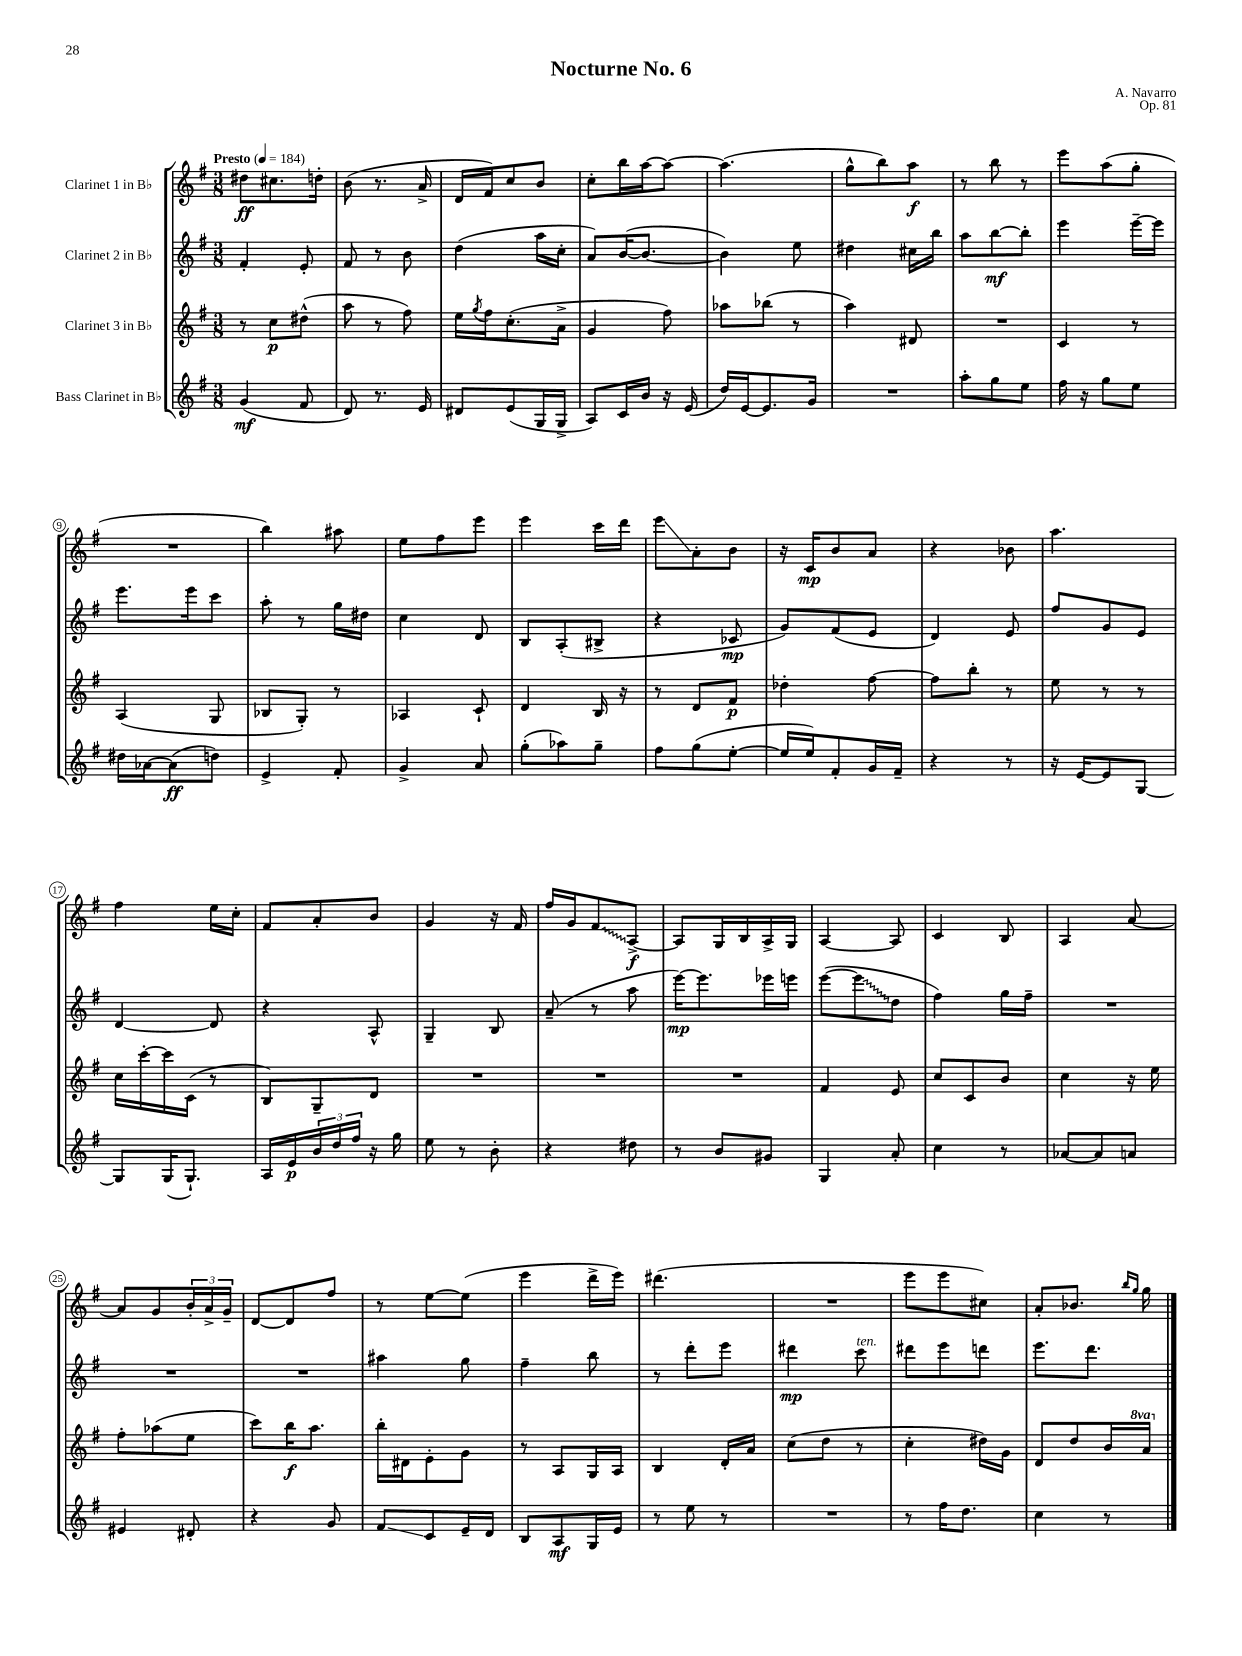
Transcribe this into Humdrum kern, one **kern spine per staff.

**kern	**kern	**kern	**kern
*staff4	*staff3	*staff2	*staff1
*clefG2	*clefG2	*clefG2	*clefG2
*k[f#]	*k[f#]	*k[f#]	*k[f#]
*M3/8	*M3/8	*M3/8	*M3/8
*MM184	*MM184	*MM184	*MM184
(4g	8r	4f#'	8dd#
.	8cc	.	8.cc#
8f#	(8dd#^^	8e'	.
.	.	.	16dd'
=	=	=	=
8d)	8aa	8f#	(8b
8.r	8r	8r	8.r
.	8ff#)	8b	.
16e	.	.	16a^
=	=	=	=
8d#	16ee	(4dd	16d
.	8qgg	.	.
.	16ff#	.	16f#)
(8e	(8.cc'	.	8cc
16G	.	16aa	8b
16G^	16a^	16cc'	.
=	=	=	=
8A)	4g	8a)	8cc'
16c	.	([16b	16bb
16b	.	8.b_	[16aa
16r	8ff#)	.	8aa_
(16e	.	.	.
=	=	=	=
16dd)	8aa-	4b])	(4.aa]
[16e	.	.	.
8.e]	(8bb-	.	.
.	8r	8ee	.
16g	.	.	.
=	=	=	=
4.r	4aa)	4dd#	8gg^^
.	.	.	8bb)
.	8d#	16cc#	8aa
.	.	16bb	.
=	=	=	=
8aa'	4.r	8aa	8r
8gg	.	[8bb	8bb
8ee	.	8bb']	8r
=	=	=	=
16ff#	4c	4eee	8eee
16r	.	.	.
8gg	.	.	(8aa
8ee	8r	[16eee~	8gg'
.	.	16eee]	.
=	=	=	=
16dd#	(4A	8.eee	4.r
[16a-	.	.	.
(8a-]	.	.	.
.	.	16eee	.
8dd)	8G	8ccc	.
=	=	=	=
4e^	8B-	8aa'	4bb)
.	8G')	8r	.
8f#'	8r	16gg	8aa#
.	.	16dd#	.
=	=	=	=
4g^	4A-	4cc	8ee
.	.	.	8ff#
8a	8c`	8d	8eee
=	=	=	=
(8gg'	4d	8B	4eee
8aa-)	.	(8A'	.
8gg~	16B	8B#^	16ccc
.	16r	.	16ddd
=	=	=	=
8ff#	8r	4r	8eee
(8gg	8d	.	8a'
[8ee'	8f#	8c-	8b
=	=	=	=
16ee]	4dd-'	8g)	16r
16ee)	.	.	16c
8f#'	.	(8f#	8b
16g	[8ff#	8e	8a
16f#~	.	.	.
=	=	=	=
4r	8ff#]	4d)	4r
.	8bb'	.	.
8r	8r	8e	8b-
=	=	=	=
16r	8ee	8ff#	4.aa
[16e	.	.	.
8e]	8r	8g	.
[8G	8r	8e	.
=	=	=	=
8G]	16cc	[4d	4ff#
.	[16ccc'	.	.
(16G	16ccc]	.	.
8.G`)	(16c	.	.
.	8r	8d]	16ee
.	.	.	16cc'
=	=	=	=
16A	8B)	4r	8f#
16e	.	.	.
24b	8G~	.	8a'
24dd	.	.	.
24ff#	.	.	.
16r	8d	8A^^	8b
16gg	.	.	.
=	=	=	=
8ee	4.r	4G~	4g
8r	.	.	.
8b'	.	8B	16r
.	.	.	16f#
=	=	=	=
4r	4.r	(8a~	16ff#
.	.	.	16g
.	.	8r	8f#
8dd#	.	8aa	[8A^
=	=	=	=
8r	4.r	[16eee)	8A]
.	.	8.eee]	.
8b	.	.	16G
.	.	.	16B
8g#	.	16eee-	16A^
.	.	16eee	16G
=	=	=	=
4G	4f#	([8eee	[4A
.	.	8eee]	.
8a'	8e	8dd	8A]
=	=	=	=
4cc	8cc	4ff#)	4c
.	8c	.	.
8r	8b	16gg	8B
.	.	16ff#~	.
=	=	=	=
[8a-	4cc	4.r	4A
8a-]	.	.	.
8a	16r	.	[8a
.	16ee	.	.
=	=	=	=
4e#	8ff#'	4.r	8a]
.	(8aa-	.	8g
8d#'	8ee	.	24b'
.	.	.	24a^
.	.	.	24g~
=	=	=	=
4r	8ccc)	4.r	[8d
.	16bb	.	8d]
.	8.aa	.	.
8g	.	.	8ff#
=	=	=	=
8f#	16bb'	4aa#	8r
.	16d#	.	.
8c	8e'	.	[8ee
16e~	8g	8gg	(8ee]
16d	.	.	.
=	=	=	=
8B	8r	4ff#~	4eee
8A	8A	.	.
16G	16G	8bb	16ddd^
16e	16A	.	16eee)
=	=	=	=
8r	4B	8r	(4.ddd#
8ee	.	8ddd'	.
8r	16d'	8eee	.
.	16a	.	.
=	=	=	=
4.r	(8cc	4ddd#	4.r
.	8dd	.	.
.	8r	8ccc	.
=	=	=	=
8r	4cc'	8ddd#	8eee
16ff#	.	8eee	8eee
8.dd	.	.	.
.	16dd#)	8ddd	8cc#)
.	16g	.	.
=	=	=	=
4cc	8d	8.eee	8a'
.	8dd	.	8.b-
.	.	8.ddd	.
8r	16b	.	.
.	.	.	16qqbb
.	.	.	16qqgg
.	16aa	.	16gg
==	==	==	==
*-	*-	*-	*-
